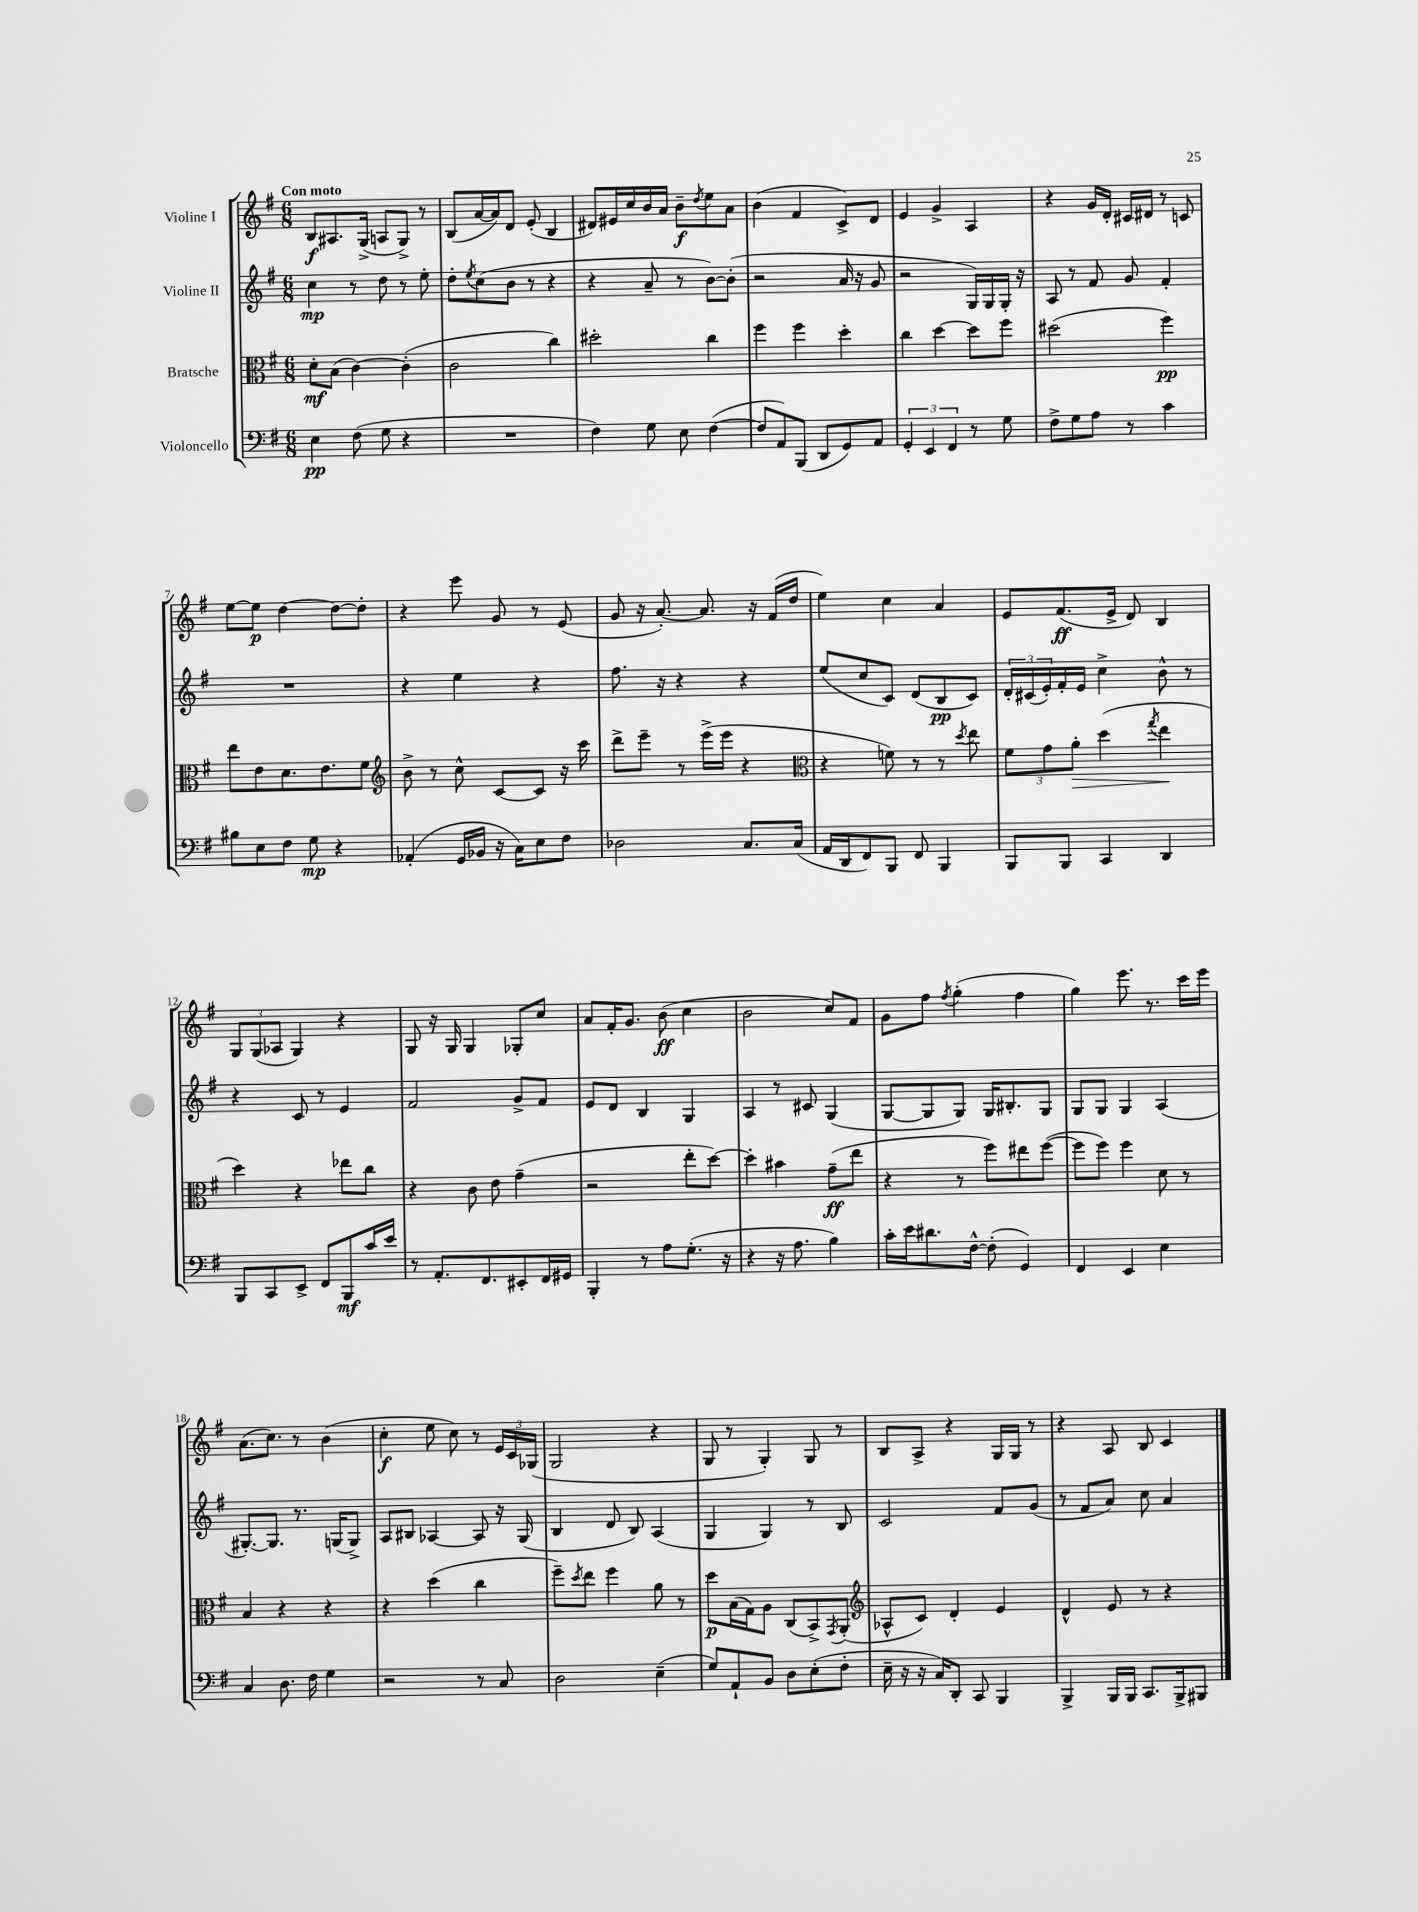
<<
\new StaffGroup <<
\new Staff = "s0" \with { instrumentName = "Violine I" } {
    \clef treble \key g \major \numericTimeSignature \time 6/8 \tempo "Con moto"
    b8\f ais8. g16->( a8 g8->) r8 |
    b8( a'16~ a'16) d'8 e'8-.( b4 |
    dis'8) eis'16 c''16 b'16 a'16 b'8--\f \acciaccatura { d''8 } e''8 a'8 |
    b'4( fis'4 c'8->) d'8 |
    e'4 g'4-> a4 |
    r4 g'16 d'16-. cis'16 dis'16 r8 c'8 |
    e''8~ e''8\p d''4~ d''8~ d''8-. |
    r4 e'''8 g'8 r8 e'8( |
    g'8 r16 a'8.~-.) a'8. r16 fis'16( d''16 |
    e''4) c''4 a'4 |
    e'8 fis'8.\ff( e'16-> d'8) b4 |
    \tuplet 3/2 { g8 g8( aes8 } g4) r4 |
    g8 r16 g16 g4 ges8-. c''8 |
    a'8 fis'16-. g'8. b'8\ff( c''4 |
    b'2 c''8) fis'8 |
    g'8 fis''8 \acciaccatura { fis''8 } g''4-.( fis''4 |
    g''4) e'''8. r8. c'''16 e'''16 |
    a'8.( c''8.) r8 b'4( |
    c''4-.\f e''8 c''8) r8 \tuplet 3/2 { e'16 c'16 ges16( } |
    g2 r4 |
    g8 r8 g4-.) g8 r8 |
    b8 a8-> r4 g16 g16 r8 |
    r4 a8 b8 c'4 \bar "|." |
}
\new Staff = "s1" \with { instrumentName = "Violine II" } {
    \clef treble \key g \major \numericTimeSignature \time 6/8
    c''4\mp r8 d''8 r8 e''8-. |
    d''8-. \acciaccatura { e''8 } c''8( b'8 r8 r4 |
    r4 a'8-- r8 b'8~) b'8-.( |
    r2 a'16 r16 g'8 |
    r2 g16) g16 g16-. r16 |
    a8 r8 fis'8 g'8 fis'4-. |
    R2. |
    r4 e''4 r4 |
    fis''8. r16 r4 r4 |
    e''8( c''8 c'8) d'8( b8\pp c'8) |
    \tuplet 3/2 { d'16-. cis'16( e'16-.) } fis'16-. e'16 c''4-> b'8-^ r8 |
    r4 c'8 r8 e'4 |
    fis'2 g'8-> fis'8 |
    e'8 d'8 b4 g4 |
    a4 r8 cis'8 g4( |
    g8~ g8 g8) g16 bis8.-. g8 |
    g8 g8 g4 a4( |
    gis8.~-.) gis8. r8. g16( g8->) |
    a8 bis8 aes4~ aes8 r16 g16( |
    b4 d'8 b8) a4( |
    g4 g4) r8 b8 |
    c'2 fis'8 g'8( |
    r8 fis'8 a'8) c''8 a'4 \bar "|." |
}
\new Staff = "s2" \with { instrumentName = "Bratsche" } {
    \clef alto \key g \major \numericTimeSignature \time 6/8
    d'8-.\mf b8( c'4~) c'4-.( |
    c'2 c''4) |
    dis''2-. c''4 |
    fis''4 fis''4 d''4-. |
    c''4 d''4~ d''8 fis''8 |
    dis''2( fis''4\pp) |
    e''8 e'8 d'8. e'8. fis'8 |
    \clef treble b'8-> r8 c''8-^ c'8~ c'8 r16 c'''16 |
    d'''8-> e'''8-- r8 e'''16->( e'''16 r4 |
    \clef alto r4 f'8) r8 r8 \acciaccatura { d''8 } e''8 |
    \tuplet 3/2 { fis'8 g'8 a'8-.\> } d''4( \acciaccatura { g''8 } e''4\! |
    d''4) r4 ees''8 c''8 |
    r4 c'8 e'8 g'4--( |
    r2 e''8-. d''8~) |
    d''4-. bis'4 g'8--\ff( e''8 |
    r4 r8 fis''8) eis''8 fis''8~( |
    fis''8 fis''8) fis''4 d'8 r8 |
    b4 r4 r4 |
    r4 d''4( c''4 |
    fis''8--) \acciaccatura { d''8 } e''8 fis''4 a'8 r8 |
    d''8\p b16( g16) a8 c8( b,8->) \acciaccatura { g,8 } a,8-.( |
    \clef treble aes8-^ c'8) d'4-. e'4 |
    d'4-^ e'8 r8 r4 \bar "|." |
}
\new Staff = "s3" \with { instrumentName = "Violoncello" } {
    \clef bass \key g \major \numericTimeSignature \time 6/8
    e4\pp fis8( g8 r4 |
    R2. |
    fis4) g8 e8 fis4~( |
    fis8 a,8) b,,8( d,8 g,8) a,8 |
    \tuplet 3/2 { g,4-. e,4 fis,4 } r8 g8 |
    fis8-> g8 a8 r8 c'4 |
    bis8 e8 fis8 g8\mp r4 |
    aes,4-.( g,16 bes,16 r16 c16) e8 fis8 |
    des2 c8. c16( |
    a,16 d,16 fis,8) b,,8 fis,8 b,,4 |
    b,,8 b,,8 c,4 d,4 |
    b,,8 c,8 e,8-> fis,8 b,,8\mf c'16 e'16 |
    r8 a,8.-. fis,8. eis,8-. fis,16 gis,16 |
    b,,4-. r8 a8 g8.-.( r16 |
    r4 r16 a8. b4) |
    c'16-. e'16 dis'8. fis16~-^ fis8-.( g,4) |
    fis,4 e,4 e4 |
    c4 d8. fis16 g4 |
    r2 r8 c8 |
    d2 e4--( |
    g8) a,8-! b,8 d8 e8-.( fis8-. |
    e16-- r16 r16 c16) d,8-. c,8 b,,4 |
    b,,4-> b,,16 b,,16 c,8. b,,16-> bis,,8 \bar "|." |
}
>>
>>
